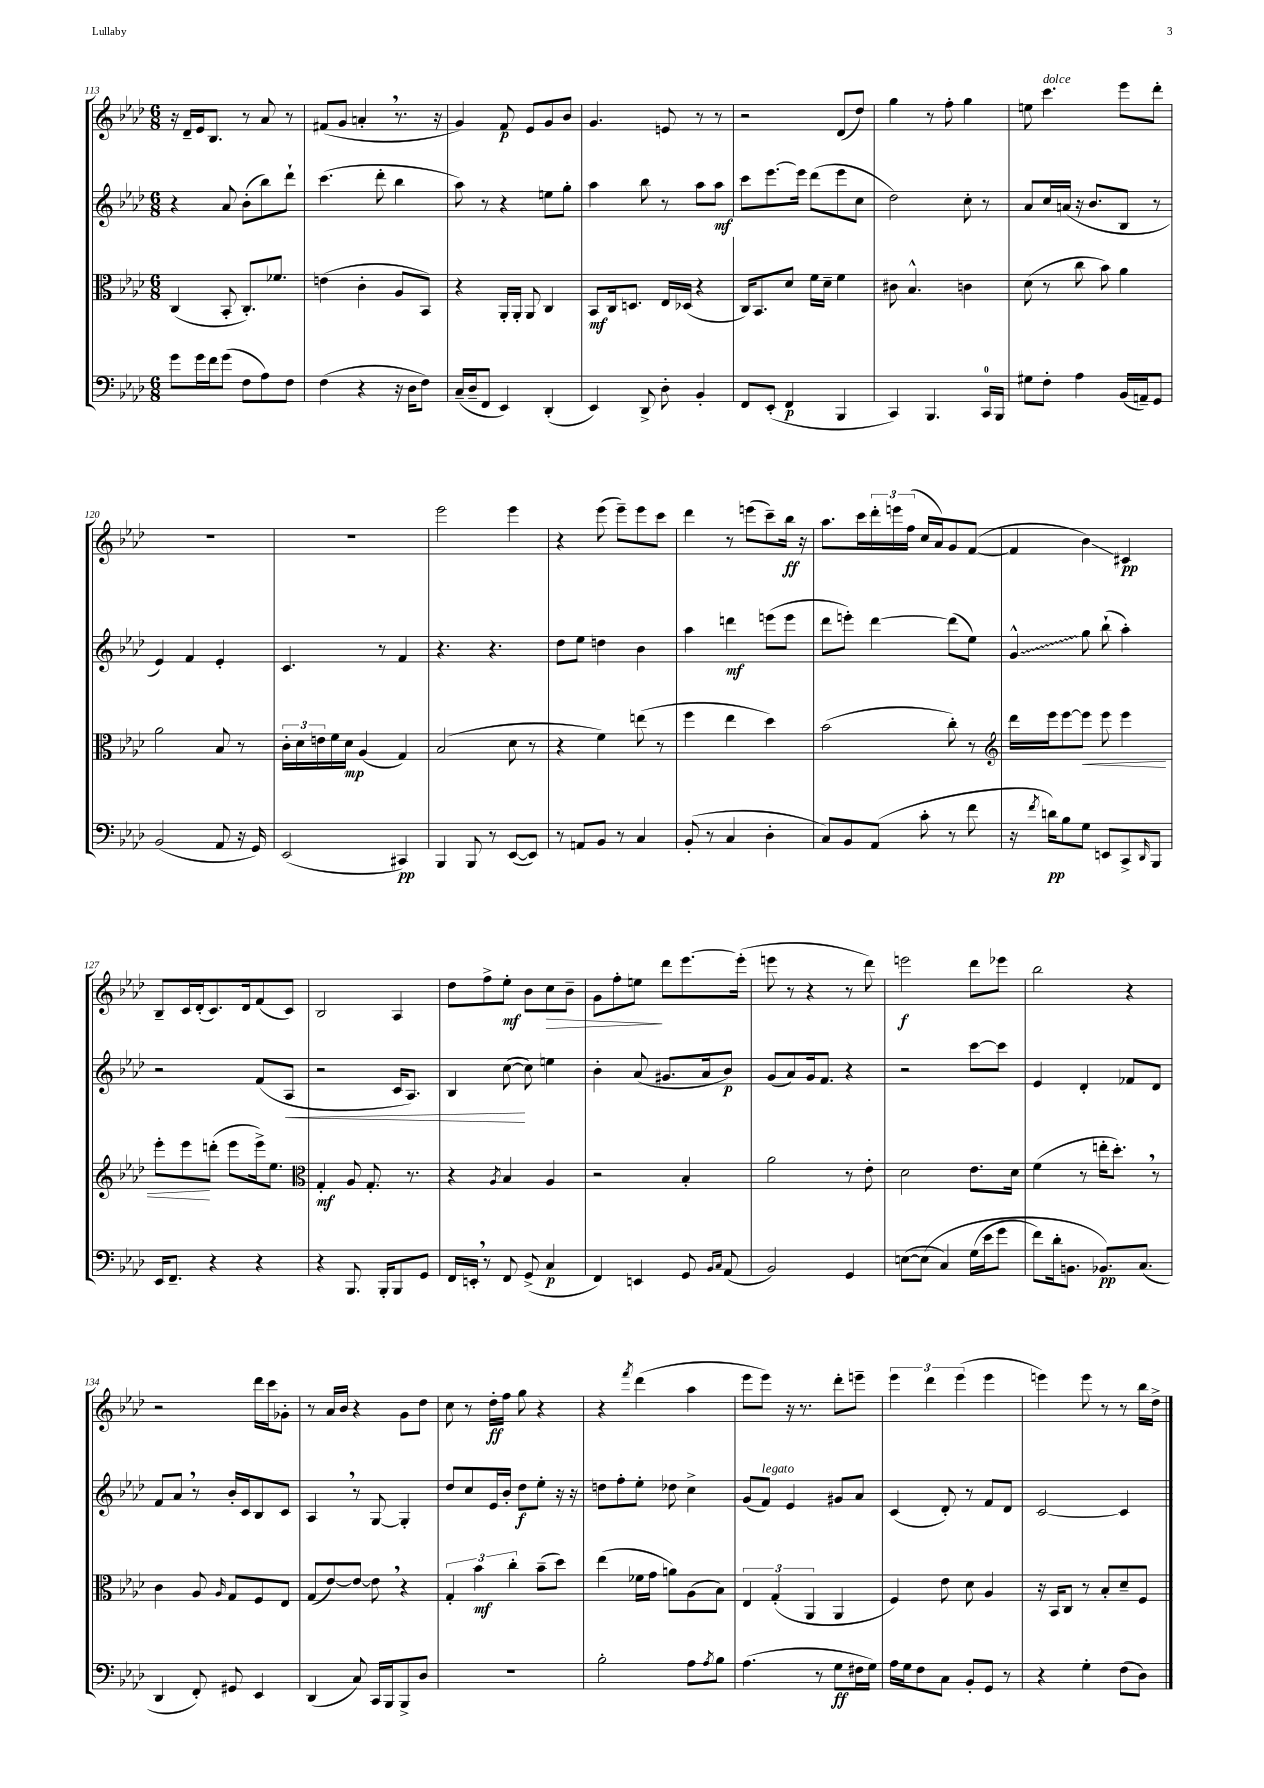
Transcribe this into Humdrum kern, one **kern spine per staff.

**kern	**kern	**kern	**kern
*staff4	*staff3	*staff2	*staff1
*clefF4	*clefC3	*clefG2	*clefG2
*k[b-e-a-d-]	*k[b-e-a-d-]	*k[b-e-a-d-]	*k[b-e-a-d-]
*M6/8	*M6/8	*M6/8	*M6/8
8g	(4C	4r	16r
.	.	.	16d-~
16g	.	.	16e-
16f	.	.	8.B-
(8g	8BB-'	8a-	.
8F	8.C')	(8b-'	8r
8A-)	.	8bb-)	8a-
.	8.f-	.	.
8F	.	8ddd-`	8r
=	=	=	=
(4F	(4e	(4.ccc	(8f#
.	.	.	8g
4r	4c'	.	4a'
.	.	8ddd-'	.
16r	8A-	4bb-	8.r
16D-	.	.	.
8F)	8BB-)	.	.
.	.	.	16r
=	=	=	=
(16C~	4r	8aa-)	4g)
16D-~	.	.	.
8FF	.	8r	.
4EE-)	16AA-'	4r	8f
.	16AA-'	.	.
.	8AA-	.	8e-
(4DD-'	4C	8ee	8g
.	.	8gg'	8b-
=	=	=	=
4EE-)	8BB-	4aa-	4.g
.	16C	.	.
.	8.D	.	.
8DD-^	.	8bb-	.
8D-'	16E-	8r	8e
.	(16D-	.	.
4BB-'	4r	8aa-	8r
.	.	8aa-	8r
=	=	=	=
8FF	16C)	8ccc	2r
.	8.BB-	.	.
(8EE-'	.	[8.eee-	.
4FF	8d-	.	.
.	.	16eee-]	.
.	16f	(8ddd-	.
.	16d-~	.	.
4BBB-	4f	8eee-	(8d-
.	.	8cc	8dd-)
=	=	=	=
4CC)	8c#	2dd-)	4gg
.	4.B-^^	.	.
4.BBB-	.	.	8r
.	.	.	8ff'
.	4c	8cc'	4gg
16CC	.	8r	.
16BBB-	.	.	.
=	=	=	=
8G#	(8d-	8a-	8ee
8F'	8r	16cc	4.ccc
.	.	(16a	.
4A-	8cc	16r	.
.	.	8.b-	.
.	8b-)	.	.
(16BB-	4a-	8B-	8eee-
16AA~)	.	.	.
8GG	.	8r	8ddd-'
=	=	=	=
(2BB-	2a-	4e-)	2.r
.	.	4f	.
8AA-	8B-	4e-'	.
16r	8r	.	.
16GG)	.	.	.
=	=	=	=
(2EE-	24c'	4.c	2.r
.	24d-	.	.
.	24e	.	.
.	16f	.	.
.	16d-	.	.
.	(4A-	.	.
.	.	8r	.
4CC#)	4G)	4f	.
=	=	=	=
4BBB-	(2B-	4.r	2eee-
8BBB-	.	.	.
8r	.	4.r	.
([8EE-	8d-	.	4eee-
8EE-])	8r	.	.
=	=	=	=
8r	4r	8dd-	4r
8AA	.	8ee-	.
8BB-	4f)	4dd	(8eee-
8r	.	.	8eee-~)
4C	(8ee	4b-	8eee-
.	8r	.	8ccc
=	=	=	=
(8BB-'	4ff	4aa-	4ddd-
8r	.	.	.
4C	4ee-	4ddd	8r
.	.	.	(8eee
4D-'	4dd-)	(8eee	8ccc~)
.	.	8eee	16bb-
.	.	.	16r
=	=	=	=
8C)	(2b-	8ddd-	8.aa-
8BB-	.	8eee')	.
.	.	.	16ccc
(8AA-	.	[4ddd-	24ddd-'
.	.	.	24eee
.	.	.	(24ff
8c'	.	.	16cc
.	.	.	16a-)
8r	8cc')	(8ddd-]	8g
8f	8r	8ee-)	([8f
=	=	=	=
*	*clefG2	*	*
16r	16ddd-	4g^^	4f]
8qf	.	.	.
16d)	16eee-	.	.
8B-	[8eee-	.	.
8G	8eee-]	8gg	4b-)
8EE	8eee-	(8bb-`	.
8CC^	4eee-	4aa-')	4c#
16qqDD-	.	.	.
8BBB-	.	.	.
=	=	=	=
16EE-	8eee-'	2r	8B-~
8.FF~	.	.	.
.	8eee-	.	16c
.	.	.	(16d-'
4r	(8ddd'	.	8.c)
.	8eee-	.	.
.	.	.	16d-
4r	16eee-^)	(8f	(8f
.	8.ee-	.	.
.	.	8A-	8c)
=	=	=	=
*	*clefC3	*	*
4r	4G'	2r	2B-
8.BBB-	8A-	.	.
.	8.G'	.	.
16BBB-'	.	.	.
8BBB-	.	16c	4A-
.	8.r	8.A-)	.
8GG	.	.	.
=	=	=	=
16FF	4r	4B-	8dd-
16EE'	.	.	.
8r	.	.	8ff^
.	8qA-	.	.
8FF	4B-	([8cc	8ee-'
(8GG^	.	8cc])	8b-
4C	4A-	4ee	8cc
.	.	.	8b-~
=	=	=	=
4FF)	2r	4b-'	8g
.	.	.	8ff'
4EE	.	(8a-	8ee
.	.	8.g#	8ddd-
8GG	4B-'	.	[8.eee-
.	.	16a-	.
16qqBB-	.	.	.
16qqC	.	.	.
(8AA-	.	8b-)	.
.	.	.	(16eee-']
=	=	=	=
2BB-)	2a-	(8g	8eee
.	.	8a-)	8r
.	.	16g	4r
.	.	8.f	.
4GG	8r	4r	8r
.	8e-'	.	8ddd-)
=	=	=	=
([8E	2d-	2r	2eee
&(8E]	.	.	.
4C)	.	.	.
(16G	8.e-	[8ccc	8ddd-
16e-	.	.	.
8g	.	8ccc]	8eee-
.	16d-	.	.
=	=	=	=
8f)	(4f	4e-	2bb-
16d-'	.	.	.
8.BB	.	.	.
.	8r	4d-'	.
8.BB-&)	16ee'	.	.
.	8.dd-')	.	.
.	.	8f-	4r
(8.C	.	.	.
.	8r	8d-	.
=	=	=	=
4DD-	4c	8f	2r
.	.	8a-	.
8FF')	8A-	8r	.
.	16qqA-	.	.
8GG#	8G	16b-'	.
.	.	16c	.
4EE-	8F	8B-	16ddd-
.	.	.	16ccc
.	8E-	8c	8g-'
=	=	=	=
(4DD-	(8G	4A-	8r
.	[8e-)	.	16a-
.	.	.	16b-
8C)	8e-_	8r	4r
16CC	8e-]	[8G	.
16BBB-	.	.	.
8BBB-^	4r	4G']	8g
8D-	.	.	8dd-
=	=	=	=
2.r	6G'	8dd-	8cc
.	.	8cc	8r
.	6b-	.	.
.	.	16e-	16dd-'
.	.	16b-'	16ff
.	6cc'	.	.
.	.	8dd-	8gg
.	(8b-~	8ee-'	4r
.	8dd-)	16r	.
.	.	16r	.
=	=	=	=
2B-'	(4ee-	8dd	4r
.	.	8ff'	.
.	.	.	8qfff
.	16f-	8ee-'	(4ddd-
.	16g	.	.
.	8a)	8dd-	.
8A-	(8A-	4cc^	4aa-
8qA-	.	.	.
8B-	8B-)	.	.
=	=	=	=
(4.A-	6E-	(8g	8eee-
.	.	8f)	8eee-)
.	(6G'	.	.
.	.	4e-	16r
.	.	.	8.r
.	6AA-	.	.
8r	.	.	.
8G	4AA-	8g#	8ddd-'
16F#	.	8a-	8eee~
16G)	.	.	.
=	=	=	=
16A-	4F)	(4c	6eee-
16G	.	.	.
8F	.	.	.
.	.	.	6ddd-
8C	8e-	8d-')	.
.	.	.	(6eee-
8BB-'	8d-	8r	.
8GG	4A-	8f	4eee-
8r	.	8d-	.
=	=	=	=
4r	16r	[2c	4eee)
.	16BB-	.	.
.	8C	.	.
4G'	8r	.	8eee
.	8B-'	.	8r
(8F	8d-~	4c]	8r
8D-)	8F	.	16bb-
.	.	.	16dd-^
==	==	==	==
*-	*-	*-	*-
